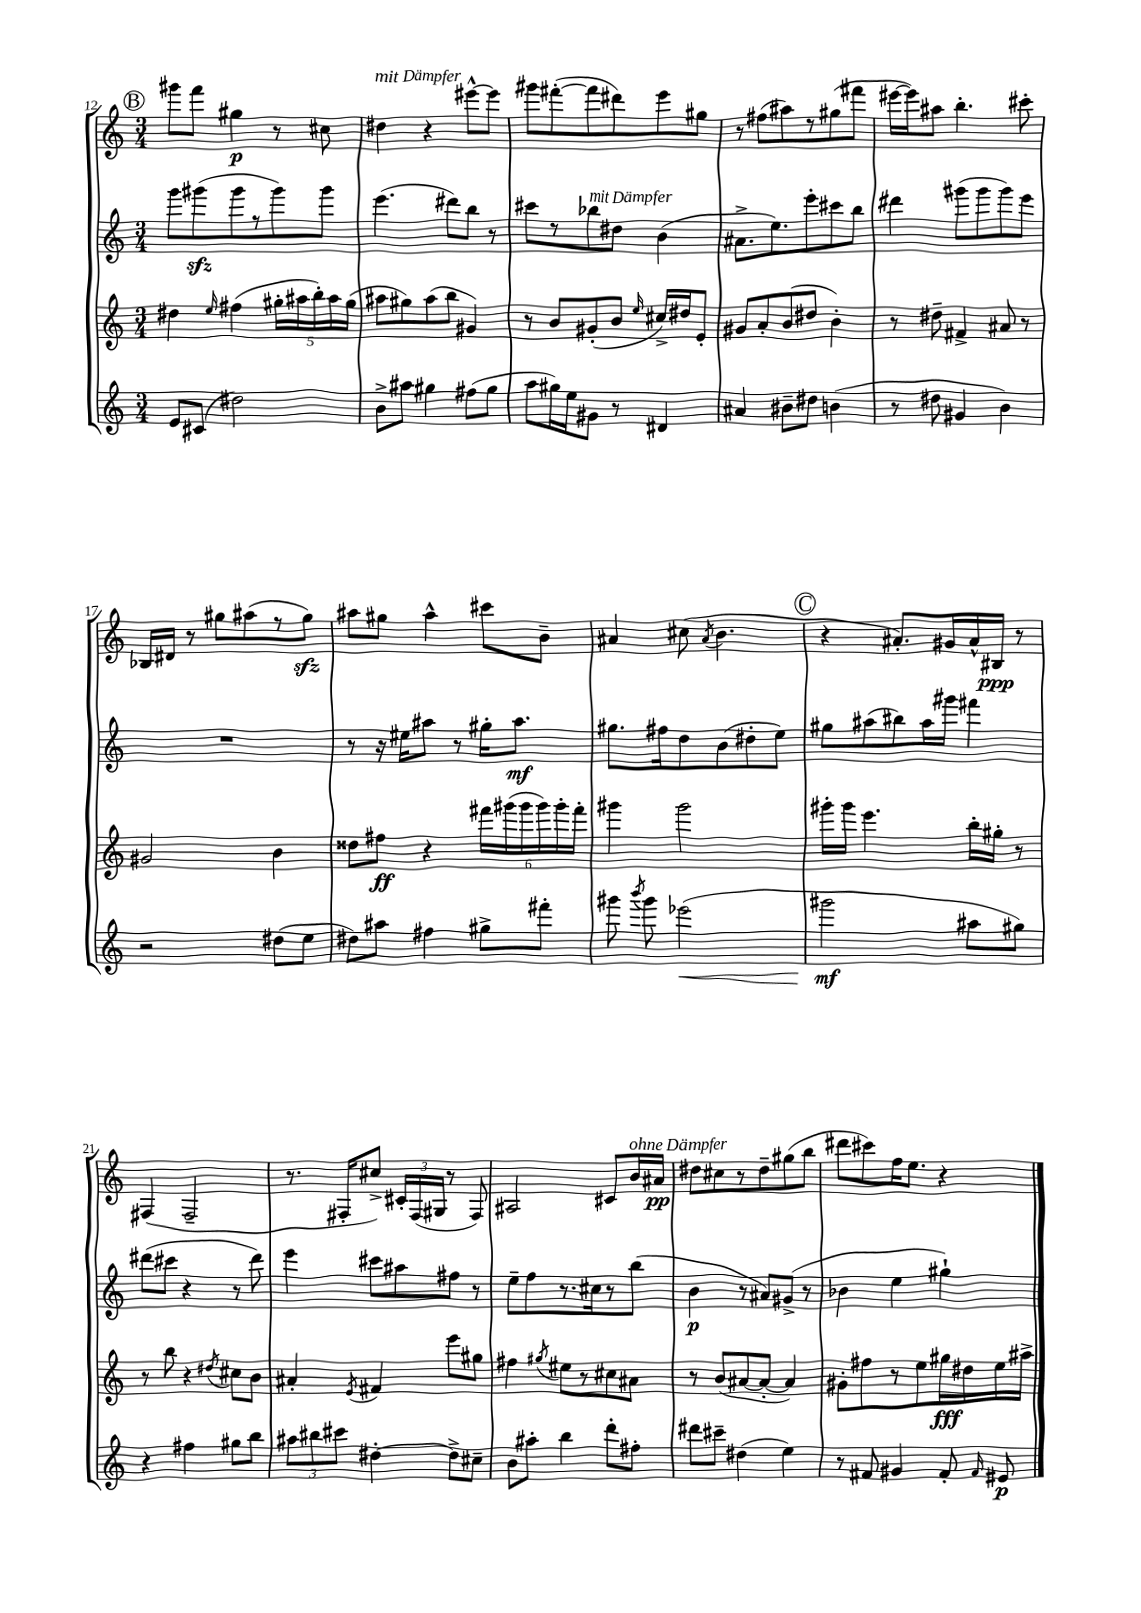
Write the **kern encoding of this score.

**kern	**kern	**kern	**kern
*staff4	*staff3	*staff2	*staff1
*clefG2	*clefG2	*clefG2	*clefG2
*k[]	*k[]	*k[]	*k[]
*M3/4	*M3/4	*M3/4	*M3/4
8e	4dd#	8ggg	8ggg#
(8c#	.	(8ggg#	8fff
.	16qqee	.	.
2dd#)	(4ff#	8ggg#	4gg#
.	.	8r	.
.	20gg#'	8ggg#)	8r
.	20aa#	.	.
.	20bb')	.	.
.	.	8ggg#	8cc#
.	20aa#	.	.
.	(20gg#	.	.
=	=	=	=
8b^	8aa#	(4.eee	4dd#
8aa#	8gg#)	.	.
4gg#	(8aa#	.	4r
.	8bb	8ddd#)	.
(8ff#	4g#)	8bb	[8eee#^^
8gg#	.	8r	8eee#]
=	=	=	=
8aa	8r	8ccc#	8ggg#
16gg#)	8b	8r	([8fff#'
16ee	.	.	.
8g#	(8g#'	8bb-	8fff#]
8r	8b	8dd#	8ddd#)
.	16qqee	.	.
4d#	16cc#^)	(4b	8eee
.	16dd#	.	.
.	8e'	.	8gg#
=	=	=	=
4a#	8g#	8.a#^	8r
.	8a'	.	(8ff#
.	.	8.ee)	.
8b#~	(8b	.	8aa#)
8dd#	8dd#	8eee'	8r
(4b	4b')	8ccc#	(8gg#
.	.	8bb	8fff#
=	=	=	=
8r	8r	4ddd#	[16eee#
.	.	.	16eee#])
8dd#	8dd#~	.	8aa#
4g#	4f#^	(8ggg#	4.bb'
.	.	8ggg#	.
4b)	8a#	8ggg#)	.
.	8r	8eee	8ccc#'
=	=	=	=
2r	2g#	2.r	16B-
.	.	.	16d#
.	.	.	8r
.	.	.	8gg#
.	.	.	(8aa#
(8dd#	4b	.	8r
8ee	.	.	8gg#)
=	=	=	=
8dd#)	8dd##	8r	8aa#
8aa#	8ff#	16r	8gg#
.	.	16ee#	.
4ff#	4r	8aa#	4aa#^^
.	.	8r	.
8gg#^	24fff#	16gg#'	8ccc#
.	(24ggg#	.	.
.	.	8.aa#	.
.	24ggg#	.	.
8fff#'	24ggg#)	.	8b~
.	24ggg#'	.	.
.	24fff#'	.	.
=	=	=	=
8ggg#	4ggg#	8.gg#	4a#
8qbbb	.	.	.
8ggg#	.	.	.
.	.	16ff#	.
(2eee-	2ggg#	8dd	(8cc#
.	.	.	8qa#
.	.	(8b	4.b
.	.	8dd#'	.
.	.	8ee)	.
=	=	=	=
2ggg#	16ggg#'	8gg#	4r
.	16ggg#	.	.
.	4.eee	(8aa#	.
.	.	8bb#)	8.a#')
.	.	16aa#	.
.	.	16ggg#	16g#
8aa#	16bb'	4fff#	16a#^^
.	16gg#'	.	16B#
8gg#)	8r	.	8r
=	=	=	=
4r	8r	(8ddd#	(4F#
.	8bb	8ccc#	.
4ff#	4r	4r	2F#~
.	8qdd#	.	.
8gg#	8cc#	8r	.
8bb	8b	8ddd#)	.
=	=	=	=
12aa#	4a#'	4eee	8.r
12bb#	.	.	.
12ccc#	.	.	.
.	.	.	16F#'
.	8qe	.	.
[4dd#'	4f#	8ccc#	8cc#^)
.	.	8aa#	24c#'
.	.	.	(24F#
.	.	.	24G#
8dd#^]	8eee	8ff#	8r
8cc#~	8gg#	8r	8F#)
=	=	=	=
8b	4ff#	8ee~	2A#
8aa#'	.	8ff	.
.	8qgg#	.	.
4bb	8ee#	8.r	.
.	8r	.	.
.	.	16cc#	.
8ddd'	8cc#	8r	8c#
8ff#'	8a#	(8bb	16b
.	.	.	16a#
=	=	=	=
8ddd#	8r	4b	8dd#
8ccc#~	(8b	.	8cc#
(4dd#	[8a#	8r	8r
.	8a#'_	8a#)	8dd#~
4ee)	4a#])	(8g#^	(8gg#
.	.	8r	8bb
=	=	=	=
8r	8g#'	4b-	8ddd#
8f#	8ff#	.	8ccc#)
4g#	8r	4ee	16ff
.	.	.	8.ee
.	8ee	.	.
8f#'	16gg#	4gg#`)	4r
.	16dd#	.	.
16qqf#	.	.	.
8e#	16ee	.	.
.	16aa#^	.	.
==	==	==	==
*-	*-	*-	*-
